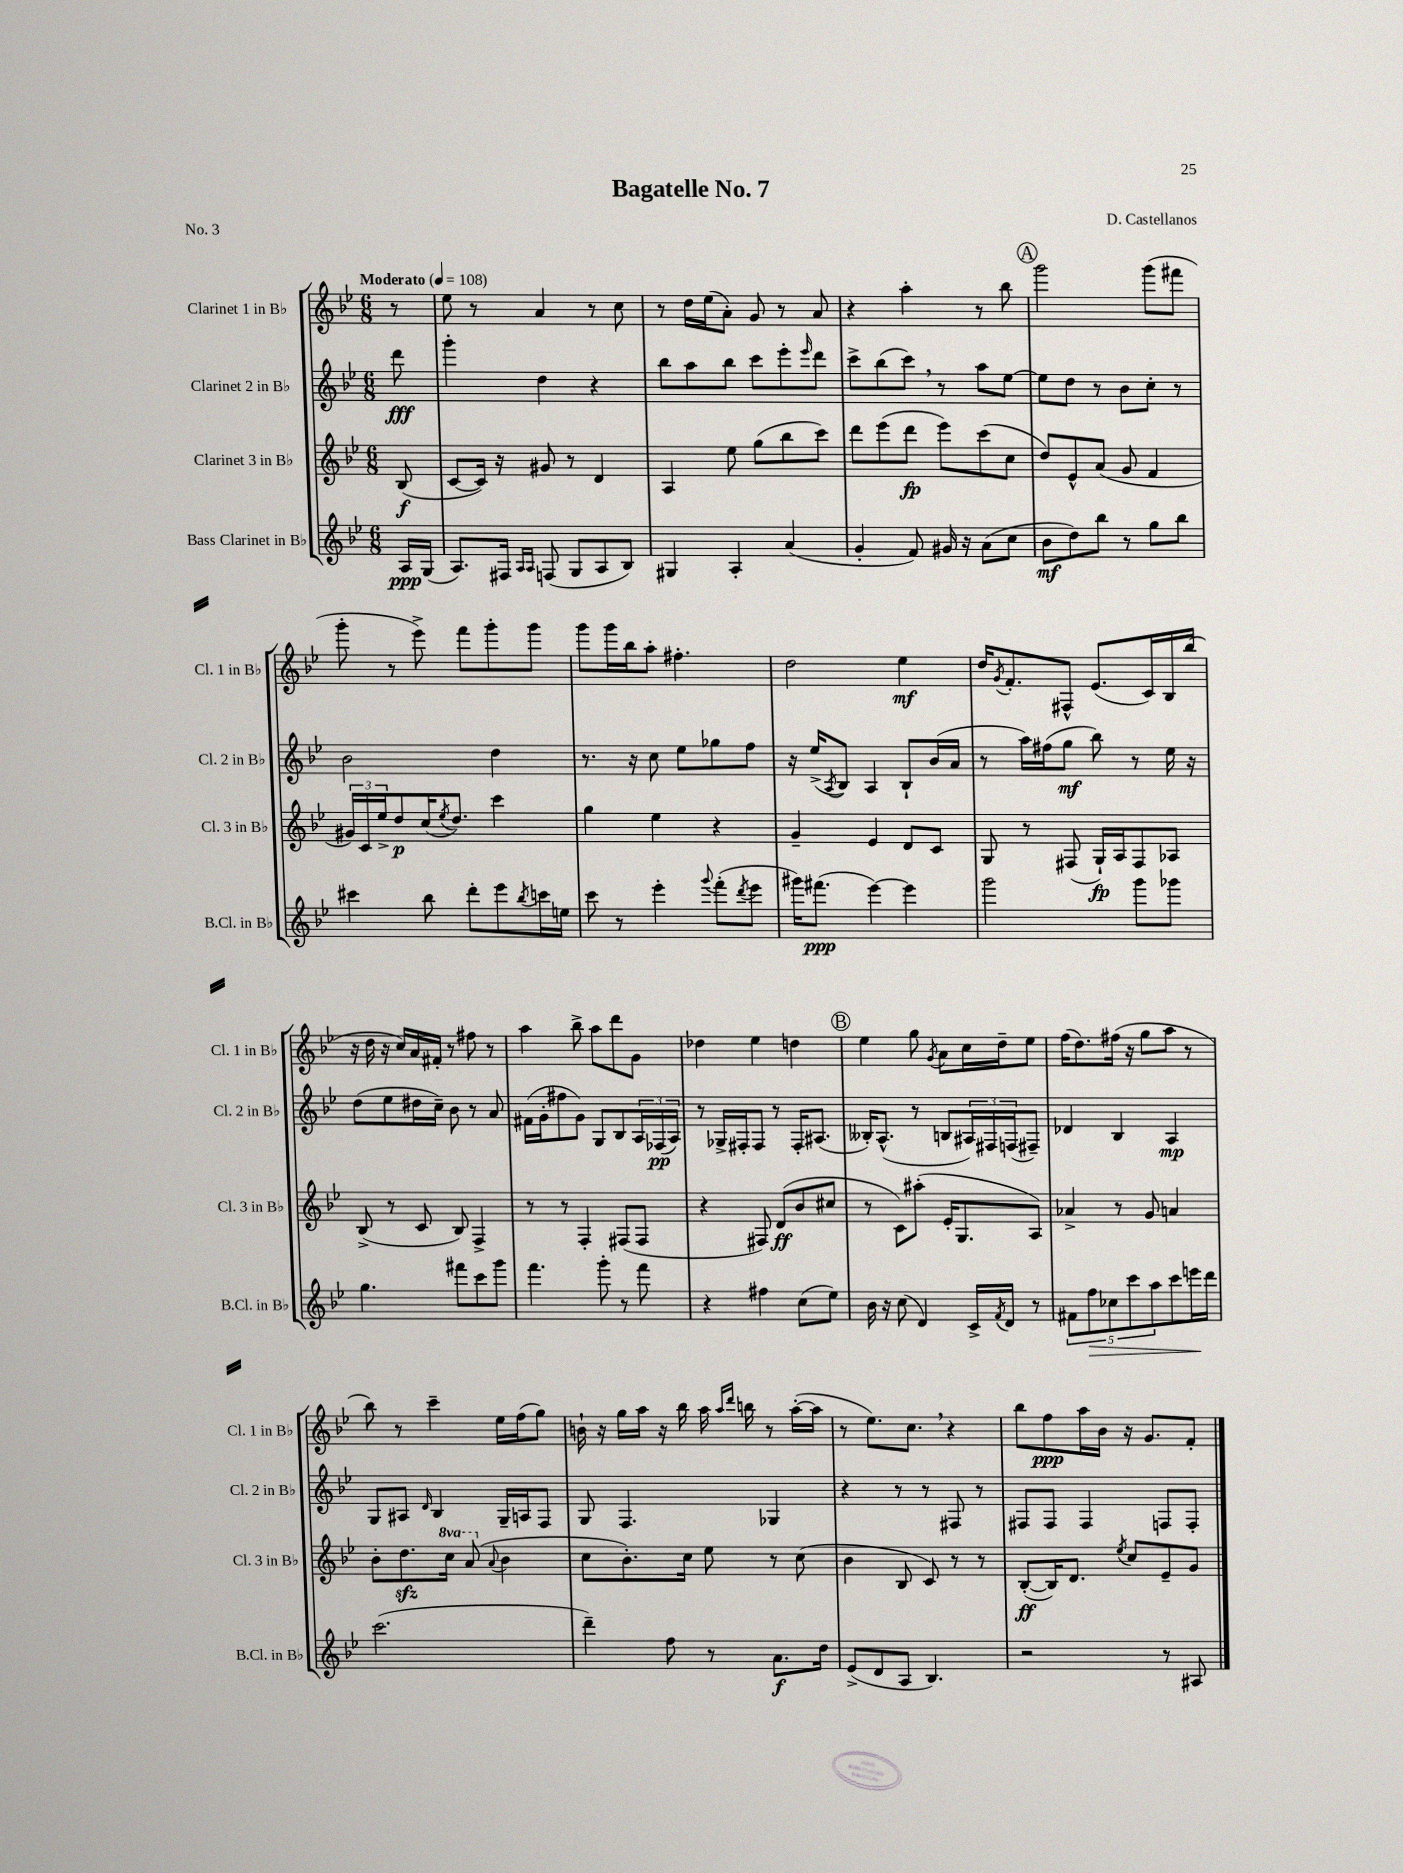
\header { title = "Bagatelle No. 7" composer = "D. Castellanos" piece = "No. 3" }
<<
\new StaffGroup <<
\new Staff = "s0" \with { instrumentName = "Clarinet 1 in Bb" shortInstrumentName = "Cl. 1 in Bb" } {
    \clef treble \key bes \major \numericTimeSignature \time 6/8 \partial 8 \tempo "Moderato" 4 = 108
    r8 |
    ees''8 r8 a'4 r8 c''8 |
    r8 d''16 ees''16( a'8-.) g'8 r8 a'8 |
    r4 a''4-. r8 bes''8 |
    \mark \markup { \circle "A" } g'''2 g'''8( fis'''8 |
    g'''8-. r8 ees'''8->) f'''8 g'''8-. g'''8 |
    g'''8 g'''16 bes''16 a''8-. fis''4.-. |
    d''2 ees''4\mf |
    d''16 \acciaccatura { g'8 } f'8.-. fis8-^ ees'8.( c'16) bes16 bes''16( |
    r16 d''16 r16 c''16) a'16 fis'16-. r8 fis''8 r8 |
    a''4 bes''8-> a''8 d'''8 g'8 |
    des''4 ees''4 d''4 |
    \mark \markup { \circle "B" } ees''4 g''8 \acciaccatura { g'8 } a'8 c''16 d''16-- ees''8 |
    f''16( d''8.) fis''16( r16 g''8 a''8 r8 |
    bes''8) r8 c'''4-- ees''16 f''16( g''8) |
    b'16-! r16 g''16 a''16 r16 bes''16 a''16 \grace { a''16 d'''16 } b''16 r8 a''16~-.( a''16 |
    r8 ees''8.) c''8. \breathe r4 |
    bes''8 f''8\ppp a''16 bes'16 r16 g'8. f'8-. \bar "|." |
}
\new Staff = "s1" \with { instrumentName = "Clarinet 2 in Bb" shortInstrumentName = "Cl. 2 in Bb" } {
    \clef treble \key bes \major \numericTimeSignature \time 6/8 \partial 8
    d'''8\fff |
    g'''4-. d''4 r4 |
    bes''8 a''8 bes''8 c'''8 ees'''8-. \grace { ees'''16 } d'''8 |
    c'''8-> bes''8( c'''8) \breathe r8 a''8 ees''8~ |
    \mark \markup { \circle "A" } ees''8 d''8 r8 bes'8 c''8-. r8 |
    bes'2 d''4 |
    r8. r16 c''8 ees''8 ges''8 f''8 |
    r16 ees''16->( \acciaccatura { a8 } bes8) a4 bes8-! bes'16( a'16 |
    r8 a''16) fis''16( g''8\mf bes''8) r8 ees''16 r16 |
    d''8( ees''8 dis''16 c''16--) bes'8 r8 a'8 |
    fis'16( g'16-. fis''8 g'8) g8 bes8 \tuplet 3/2 { a16 fes16\pp( a16) } |
    r8 ges16-> fis16-. fis8 r8 fis16-. ais8.( |
    \mark \markup { \circle "B" } beses16-.) a8.-^( r8 b8 \tuplet 3/2 { ais16) fis16 f16( } fis8--) |
    des'4 bes4 a4\mp |
    g8 ais8 \grace { d'16 } bes4 g16-- a16 f8 |
    g8 f4. ges4 |
    r4 r8 r8 fis8 r8 |
    fis8 fis8 fis4 f8 f8-. \bar "|." |
}
\new Staff = "s2" \with { instrumentName = "Clarinet 3 in Bb" shortInstrumentName = "Cl. 3 in Bb" } {
    \clef treble \key bes \major \numericTimeSignature \time 6/8 \set Staff.ottavationMarkups = #ottavation-simple-ordinals \partial 8
    bes8\f( |
    c'8~ c'16) r16 gis'8 r8 d'4 |
    a4 ees''8 g''8( bes''8 c'''8) |
    d'''8 ees'''8( d'''8\fp ees'''8) c'''8( c''8 |
    \mark \markup { \circle "A" } d''8) ees'8-^ a'8( g'8 f'4 |
    \tuplet 3/2 { gis'16) c'16 ees''16-> } d''8\p c''16( \acciaccatura { ees''8 } d''8.) c'''4 |
    g''4 ees''4 r4 |
    g'4-- ees'4 d'8 c'8 |
    g8 r8 fis8( g16-!\fp) a16 fis8 aes8 |
    bes8->( r8 c'8 bes8) f4-> |
    r8 r8 f4-. fis8( fis8 |
    r4 fis8) d'8\ff( bes'8 cis''8 |
    \mark \markup { \circle "B" } r8 c'8) ais''8-.( ees'16-. g8. a8) |
    aes'4-> r8 g'8 a'4 |
    bes'8-. d''8.\sfz \ottava #1 c'''16 a''8( \ottava #0 \appoggiatura { a'8 } bes'4 |
    c''8 bes'8.-.) c''16 ees''8 r8 c''8( |
    bes'4 bes8 c'8) r8 r8 |
    bes8~-.\ff( bes16) d'8. \acciaccatura { ees''8 } c''8 ees'8-- g'8 \bar "|." |
}
\new Staff = "s3" \with { instrumentName = "Bass Clarinet in Bb" shortInstrumentName = "B.Cl. in Bb" } {
    \clef treble \key bes \major \numericTimeSignature \time 6/8 \partial 8
    a16\ppp g16( |
    a8.) fis16 \grace { a16 a16 } f8( g8 a8 bes8) |
    gis4 a4-. a'4( |
    g'4-. f'8) gis'16 r16 a'8( c''8 |
    \mark \markup { \circle "A" } bes'8\mf d''8) bes''8 r8 g''8 bes''8 |
    cis'''4 bes''8 d'''8-. ees'''8 \acciaccatura { bes''8 } c'''16 e''16 |
    c'''8 r8 ees'''4-. \appoggiatura { g'''8 } f'''8-.( \acciaccatura { d'''8 } ees'''8 |
    gis'''16) fis'''8.\ppp( ees'''4~) ees'''4 |
    g'''2 g'''8 ges'''8 |
    g''4. fis'''8 c'''8 g'''8 |
    f'''4. g'''8-. r8 f'''8 |
    r4 fis''4 c''8( ees''8) |
    \mark \markup { \circle "B" } bes'16 r16 c''8( d'4) c'16-> \acciaccatura { f'8 } d'16 r8 |
    \tuplet 5/4 { fis'8 f''8\> ces''8 c'''8 a''8 } c'''8 e'''16\! d'''16 |
    c'''2.( |
    d'''4--) f''8 r8 a'8.\f d''16 |
    ees'8->( d'8 a8 bes4.) |
    r2 r8 ais8 \bar "|." |
}
>>
>>
\layout { \context { \Score \remove "Bar_number_engraver" } }
